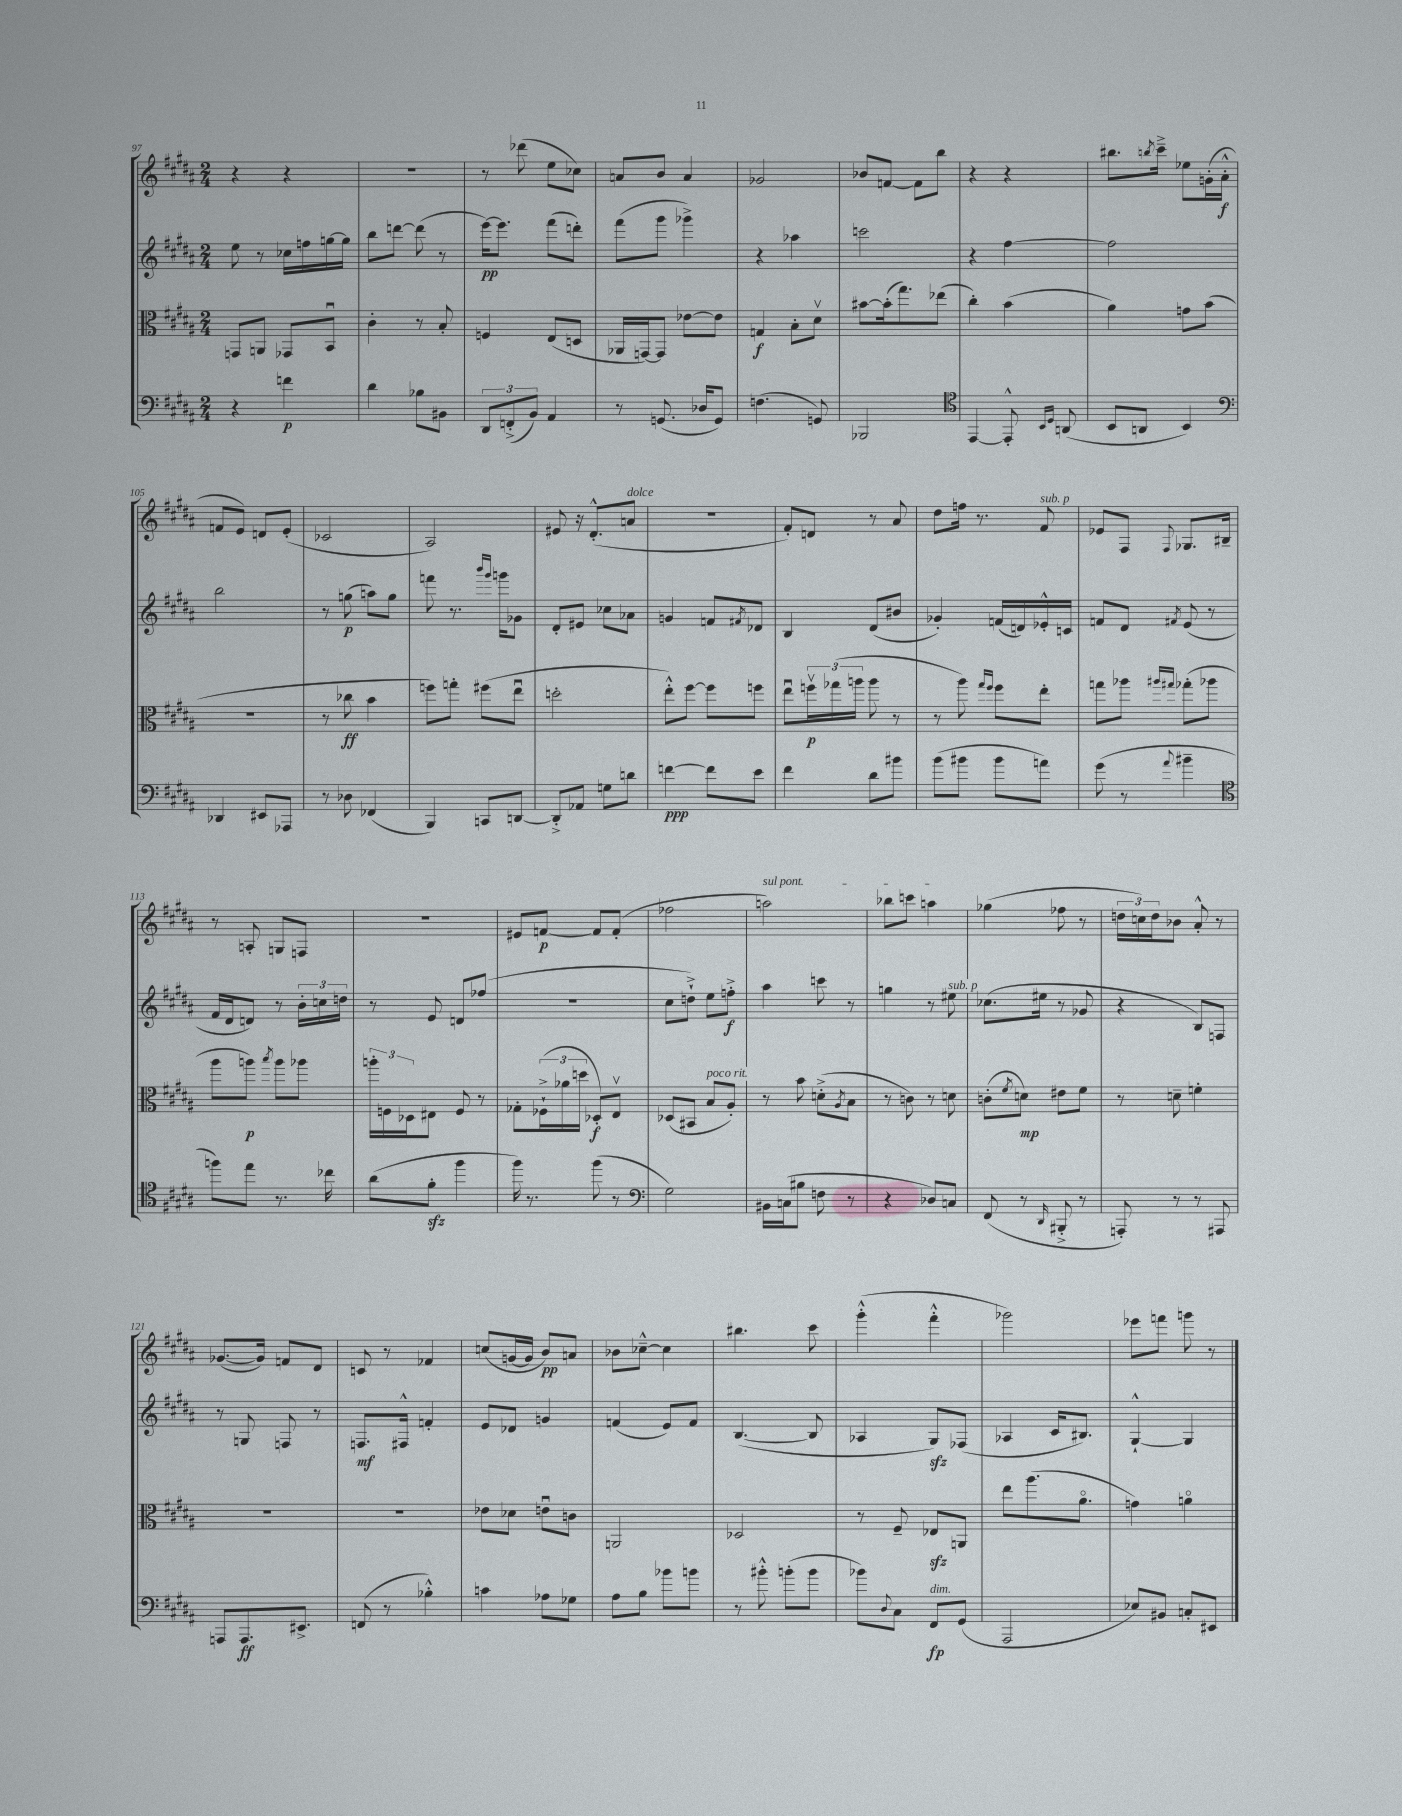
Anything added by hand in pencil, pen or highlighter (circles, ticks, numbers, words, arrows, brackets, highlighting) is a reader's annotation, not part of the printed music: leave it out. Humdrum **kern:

**kern	**kern	**kern	**kern
*staff4	*staff3	*staff2	*staff1
*clefF4	*clefC3	*clefG2	*clefG2
*k[f#c#g#d#a#]	*k[f#c#g#d#a#]	*k[f#c#g#d#a#]	*k[f#c#g#d#a#]
*M2/4	*M2/4	*M2/4	*M2/4
4r	8GG	8ee	4r
.	8AA	8r	.
4f	8GG-	16cc-	4r
.	.	16ff	.
.	8BBu	[16gg	.
.	.	16gg]	.
=	=	=	=
4d#	4c#'	8bb	2r
.	.	[8ddd	.
8B-	8r	(8ddd]	.
8BB#	8B'	8r	.
=	=	=	=
12DD#	4F	[16eee)	8r
.	.	8.eee]	.
(12FF'^	.	.	.
.	.	.	(8ddd-
12BB)	.	.	.
4AA#	(8E	(8fff#	8ee
.	8D	8ddd')	8cc-)
=	=	=	=
8r	16AA-	(8fff#	8a
.	[16GG)	.	.
(8.GG	8GG]	8ggg#	8b
.	[8e-	4ggg-^)	4a
16D-	.	.	.
8GG)	8e-]	.	.
=	=	=	=
(4.F	4G	4r	2g-
.	8B'	4aa-	.
8GG)	8d#v	.	.
=	=	=	=
2BBB-	[8b#	2ccc	8b-
.	(16b#']	.	[8f
.	8.gg#)	.	.
.	.	.	8f]
.	(8ee-	.	8bb
=	=	=	=
*clefC4	*	*	*
[4EE	4cc#')	4r	4r
8EE'^^]	(4b	[4ff#	4r
16qqBB	.	.	.
16qqD#	.	.	.
(8AA	.	.	.
=	=	=	=
8BB	4a#)	2ff#]	8.bb#
8AA	.	.	.
.	.	.	8qbb
.	.	.	16ccc#~^
4BB)	8g	.	8ee-
.	(8b	.	(16g'
.	.	.	16a#'^^
=	=	=	=
*clefF4	*	*	*
4DD-	2r	2bb	8f
.	.	.	8e)
8EE#	.	.	8d
8AAA-	.	.	(8e'
=	=	=	=
8r	8r	8r	2c-
8D-	8cc-	(8gg	.
(4FF-	4b	8aa)	.
.	.	8gg	.
=	=	=	=
4BBB)	8ff)	8fff	2A#)
.	8gg'	8.r	.
8CC	(8ff#	.	.
.	.	16qqbbb	.
.	.	16qqggg#	.
.	.	16ggg	.
[8DD	8eeu	8g-	.
=	=	=	=
8DD'^]	2dd'	8d#'	8e#
8AA-	.	8e#	16r
.	.	.	(8.d#'^^
8G	.	8cc-	.
8d	.	8a-	8a
=	=	=	=
[4f	8ee'^^)	4g	2r
.	[8ff#	.	.
8f]	8ff#]	8f	.
.	.	8qf#	.
8e	8ff	8d-	.
=	=	=	=
4f#	8eeu	4B	8f#')
.	24ffv	.	8d
.	(24gg-	.	.
.	24aa	.	.
8d#	8aa	(8d#	8r
8b#	8r	8b#	8a#
=	=	=	=
(8b	8r	4g-')	8dd#
8b#	8aa#)	.	16ff
.	.	.	8.r
.	16qqgg#	.	.
.	16qqff#	.	.
8b#	8ff#	(16f	.
.	.	16d)	.
8a)	8ee'	16e-'^^	8f#
.	.	16c	.
=	=	=	=
(8g#	8gg	8f	8e-
8r	8aa-	8d#	8F#
.	16qqaa#	.	.
8qqa#	16qqgg#	8qf#	8qqF#
4b#~	(8gg-'	(8e	8.G-
.	8aa-	8r	.
.	.	.	16B#~
=	=	=	=
*clefC4	*	*	*
8ff)	8aa#	16f#	8r
.	.	16d#	.
8ee	8aa)	8d)	8A'
.	8qbb	.	.
8.r	8aa	8r	8G
.	8aa-	24b'	8F
.	.	24cc	.
16cc-	.	.	.
.	.	24dd	.
=	=	=	=
(8a#	24aa'	8r	2r
.	24F	.	.
.	24D-	.	.
8f#'	8E#	8e	.
4ff#	8F	8d	.
.	8r	(8ff-	.
=	=	=	=
16ff#)	8G-'	2r	8e#
8.r	.	.	.
.	(24F-`^	.	[8f
.	24a-	.	.
.	24dd	.	.
(8ff#	8D-')	.	8f]
8r	8Ev	.	(8f'
=	=	=	=
*clefF4	*	*	*
2G#)	(8D-	8cc#	2ff-
.	8BB#	8dd`^)	.
.	8B	8ee	.
.	8A#')	8ff'^	.
=	=	=	=
16BB#	8r	4aa#	2aa)
(16C	.	.	.
8B#	8b	.	.
8F	(8d'^	8ccc	.
.	8qA#	.	.
8r	8B	8r	.
=	=	=	=
4r	8r	4gg	8bb-
.	8c)	.	8ccc
8D-)	8r	8r	4aa
8C	8d	8ee#	.
=	=	=	=
(8FF#	(8c'	(8.cc-	(4gg-
.	8qf#	.	.
8r	8d)	.	.
.	.	16ee#	.
16qqDD#	.	.	.
8BBB#'^	8e#	8r	8ff-
8r	8f#	8g-	8r
=	=	=	=
8AAA')	8r	4r	24dd
.	.	.	24cc)
.	.	.	24dd
8r	8d~	.	8b-
8r	4f'	8B)	8a#'^^
8AAA#	.	8F	8r
=	=	=	=
8AAA	2r	8r	([8.g-
8.AAA	.	8G	.
.	.	.	16g-])
.	.	8F	8f
8.EE#^	.	.	.
.	.	8r	8d#
=	=	=	=
(8FF	2r	8.F	8c
8r	.	.	8r
.	.	16F#^^	.
4B-'^^)	.	4f'	4f-
=	=	=	=
4c	8e-	8e	(8cc
.	8d-	8d-	[16g
.	.	.	16g]
8A-	8eu	4g	8b)
8G-	8c	.	8a
=	=	=	=
8A#	2AA	(4f	8b-
8B	.	.	[8cc-~^^
8b-	.	8e)	4cc-]
8b	.	8f	.
=	=	=	=
8r	2D-	([4.B	4.bb#
8b#'^^	.	.	.
(8b'	.	.	.
8b	.	8B]	8ccc#
=	=	=	=
8b-)	8r	4A-	(4ggg#'^^
8qqD#	.	.	.
8C#	8F#~	.	.
8FF#	8E-	8G#)	4fff#'^^
(8GG#	8AA	(8F-	.
=	=	=	=
2AAA#	8ee	4A-	2ggg-)
.	(8.aa#	.	.
.	.	16c#	.
.	8.a#o	8.B#)	.
=	=	=	=
8E-)	4g)	[4G#`^^	8eee-
8BB#	.	.	8fff
8C'	4ao	4G#]	8ggg
8EE#	.	.	8r
==	==	==	==
*-	*-	*-	*-
